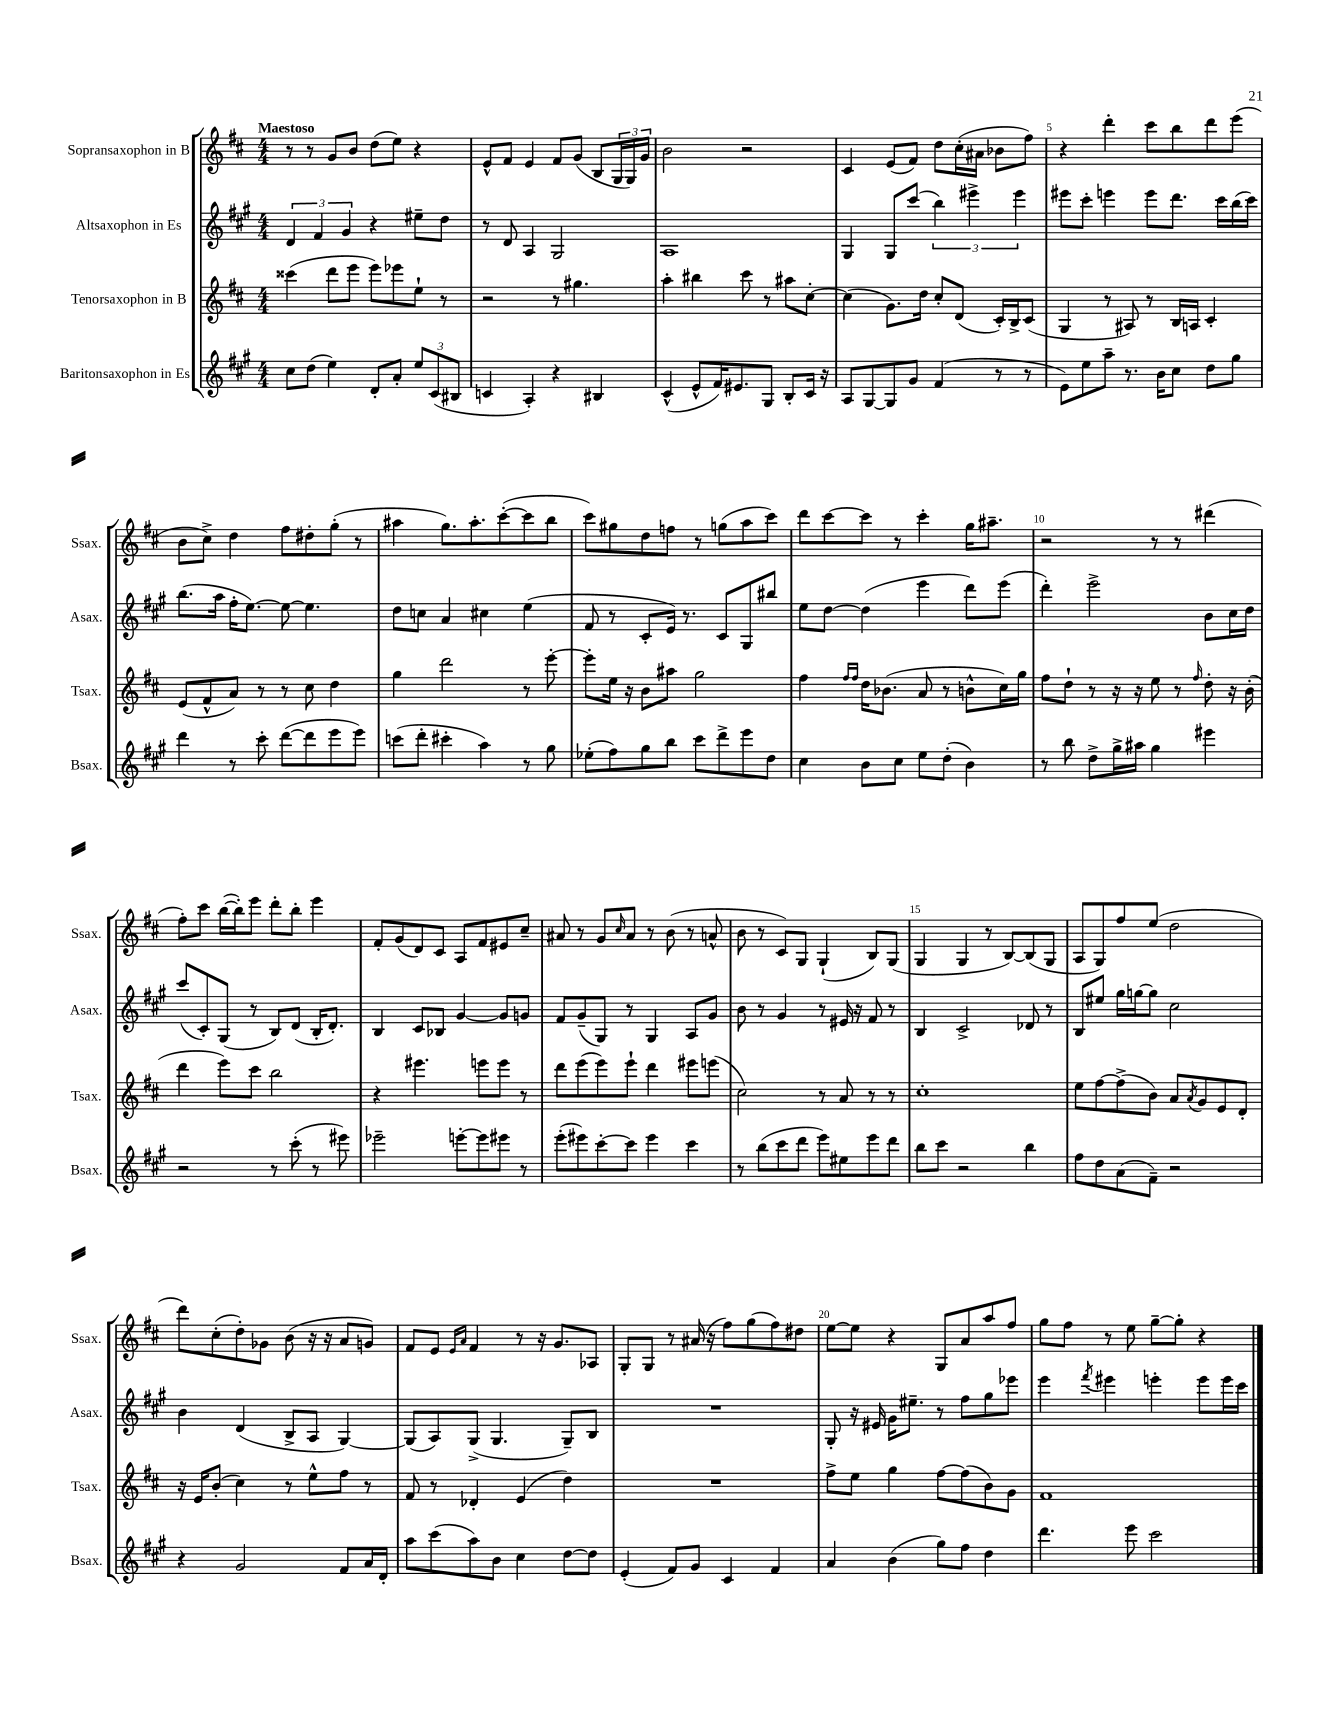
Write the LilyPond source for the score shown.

<<
\new StaffGroup <<
\new Staff = "s0" \with { instrumentName = "Sopransaxophon in B" shortInstrumentName = "Ssax." } {
    \clef treble \key d \major \numericTimeSignature \time 4/4 \tempo "Maestoso"
    r8 r8 g'8 b'8 d''8( e''8) r4 |
    e'8-^ fis'8 e'4 fis'8 g'8( b8 \tuplet 3/2 { g16 g16) g'16 } |
    b'2 r2 |
    cis'4 e'8( fis'8) d''8 cis''16-.( ais'16 bes'8 fis''8) |
    r4 d'''4-. cis'''8 b''8 d'''8 e'''8( |
    b'8 cis''8->) d''4 fis''8 dis''8-. g''8-.( r8 |
    ais''4 g''8.) ais''8.-. cis'''8~-.( cis'''8 b''8 |
    cis'''8) gis''8 d''8 f''8 r8 g''8( a''8 cis'''8) |
    d'''8 cis'''8~ cis'''8 r8 cis'''4-. g''16 ais''8.-- |
    r2 r8 r8 dis'''4( |
    fis''8-.) cis'''8 b''16~( b''16-.) e'''8 d'''8-. b''8-. e'''4 |
    fis'8-. g'8( d'8) cis'8 a8 fis'8 eis'8 cis''8-- |
    ais'8 r8 g'8 \grace { cis''16 } ais'8 r8 b'8( r8 a'8-^ |
    b'8 r8 cis'8) g8 g4-!( b8) g8( |
    g4 g4 r8 b8~) b8( g8 |
    a8 g8) fis''8 e''8( d''2 |
    d'''8) cis''8-.( d''8-.) ges'8 b'8( r16 r16 a'8 g'8) |
    fis'8 e'8 \grace { e'16 a'16 } fis'4 r8 r16 g'8. aes8 |
    g8-. g8 r8 ais'16( r16 fis''8) g''8( fis''8) dis''8 |
    e''8~ e''8 r4 g8 a'8 a''8 fis''8 |
    g''8 fis''8 r8 e''8 g''8~-- g''8-. r4 \bar "|." |
}
\new Staff = "s1" \with { instrumentName = "Altsaxophon in Es" shortInstrumentName = "Asax." } {
    \clef treble \key a \major \numericTimeSignature \time 4/4
    \tuplet 3/2 { d'4 fis'4 gis'4 } r4 eis''8-- d''8 |
    r8 d'8 a4 gis2 |
    a1 |
    gis4 gis8 cis'''8( \tuplet 3/2 { b''4) eis'''4-> eis'''4 } |
    eis'''8 cis'''8-. e'''4 e'''8 d'''8. cis'''16 b''16( cis'''16) |
    b''8.( a''16 fis''16-. e''8.~) e''8~ e''4. |
    d''8 c''8 a'4 cis''4 e''4( |
    fis'8 r8 cis'8-. e'16) r8. cis'8 gis8 bis''8 |
    e''8 d''8~ d''4( e'''4 d'''8) e'''8( |
    d'''4-.) e'''2-> b'8 cis''16 d''16 |
    cis'''8( cis'8-.) gis8( r8 b8) d'8( b16-. d'8.-.) |
    b4 cis'8 bes8 gis'4~ gis'8 g'8 |
    fis'8 gis'8--( gis8) r8 gis4 a8 gis'8 |
    b'8 r8 gis'4 r8 eis'16 r16 fis'8 r8 |
    b4 cis'2-> des'8 r8 |
    b8 eis''8 gis''16 g''16~ g''8 cis''2 |
    b'4 d'4( b8-> a8 gis4~) |
    gis8( a8) gis8->( gis4. gis8--) b8 |
    R1 |
    gis8-. r16 eis'16 gis'16 eis''8.-- r8 fis''8 gis''8 ees'''8 |
    e'''4 \acciaccatura { fis'''8 } eis'''4 e'''4-. e'''8 e'''16 cis'''16 \bar "|." |
}
\new Staff = "s2" \with { instrumentName = "Tenorsaxophon in B" shortInstrumentName = "Tsax." } {
    \clef treble \key d \major \numericTimeSignature \time 4/4
    cisis'''4( d'''8 e'''8 e'''8) ees'''8 e''8-! r8 |
    r2 r8 gis''4. |
    a''4-. bis''4 cis'''8 r8 ais''8 cis''8~-. |
    cis''4( g'8.) d''16 cis''8-. d'8( cis'16-.) b16-> cis'8( |
    g4 r8 ais8) r8 b16 a16 cis'4-. |
    e'8( fis'8-^ a'8) r8 r8 cis''8 d''4 |
    g''4 d'''2 r8 e'''8~-. |
    e'''8-. e''16 r16 b'8 ais''8 g''2 |
    fis''4 \grace { fis''16 fis''16 } d''16 bes'8.( a'8 r8 b'8-^ cis''16) g''16 |
    fis''8 d''8-! r8 r16 r16 e''8 r8 \grace { fis''16 } d''8-. r16 b'16-.( |
    d'''4 e'''8) cis'''8 b''2 |
    r4 eis'''4. e'''8 e'''8 r8 |
    d'''8 e'''8( e'''8) e'''8-! d'''4 eis'''8 e'''8( |
    cis''2) r8 a'8 r8 r8 |
    cis''1-. |
    e''8 fis''8~ fis''8->( b'8) a'8 \acciaccatura { a'8 } g'8 e'8 d'8-. |
    r16 e'16 b'8-.( cis''4) r8 e''8-^ fis''8 r8 |
    fis'8 r8 des'4-. e'4( d''4) |
    R1 |
    fis''8-> e''8 g''4 fis''8~ fis''8( b'8) g'8 |
    fis'1 \bar "|." |
}
\new Staff = "s3" \with { instrumentName = "Baritonsaxophon in Es" shortInstrumentName = "Bsax." } {
    \clef treble \key a \major \numericTimeSignature \time 4/4
    cis''8 d''8( e''4) d'8-. a'8-. \tuplet 3/2 { e''8 cis'8( bis8 } |
    c'4 a4-.) r4 bis4 |
    cis'4-^( e'8-^ fis'16) eis'8. gis8 b8-. cis'16 r16 |
    a8 gis8~ gis8 gis'8 fis'4( r8 r8 |
    e'8) e''8 a''8-- r8. b'16 cis''8 d''8 gis''8 |
    d'''4 r8 cis'''8-. d'''8~( d'''8 e'''8 e'''8) |
    c'''8( d'''8-. cis'''4-. a''4) r8 gis''8 |
    ees''8-.( fis''8) gis''8 b''8 cis'''8 d'''8-> e'''8 d''8 |
    cis''4 b'8 cis''8 e''8 d''8-.( b'4) |
    r8 b''8 d''8-> gis''16-> ais''16 gis''4 eis'''4 |
    r2 r8 cis'''8-.( r8 eis'''8) |
    ees'''2-- e'''8~-. e'''8 eis'''8 r8 |
    e'''8-.( eis'''8) cis'''8~-. cis'''8 eis'''4 cis'''4 |
    r8 b''8( cis'''8 d'''8 e'''8) eis''8 e'''8 d'''8 |
    b''8 cis'''8 r2 b''4 |
    fis''8 d''8 a'8( fis'8--) r2 |
    r4 gis'2 fis'8 a'16 d'16-. |
    a''8 cis'''8( a''8) b'8 cis''4 d''8~ d''8 |
    e'4-.( fis'8) gis'8 cis'4 fis'4 |
    a'4 b'4( gis''8) fis''8 d''4 |
    d'''4. e'''8 cis'''2 \bar "|." |
}
>>
>>
\layout { \context { \Score \override BarNumber.break-visibility = ##(#f #t #t) barNumberVisibility = #(every-nth-bar-number-visible 5) } }
